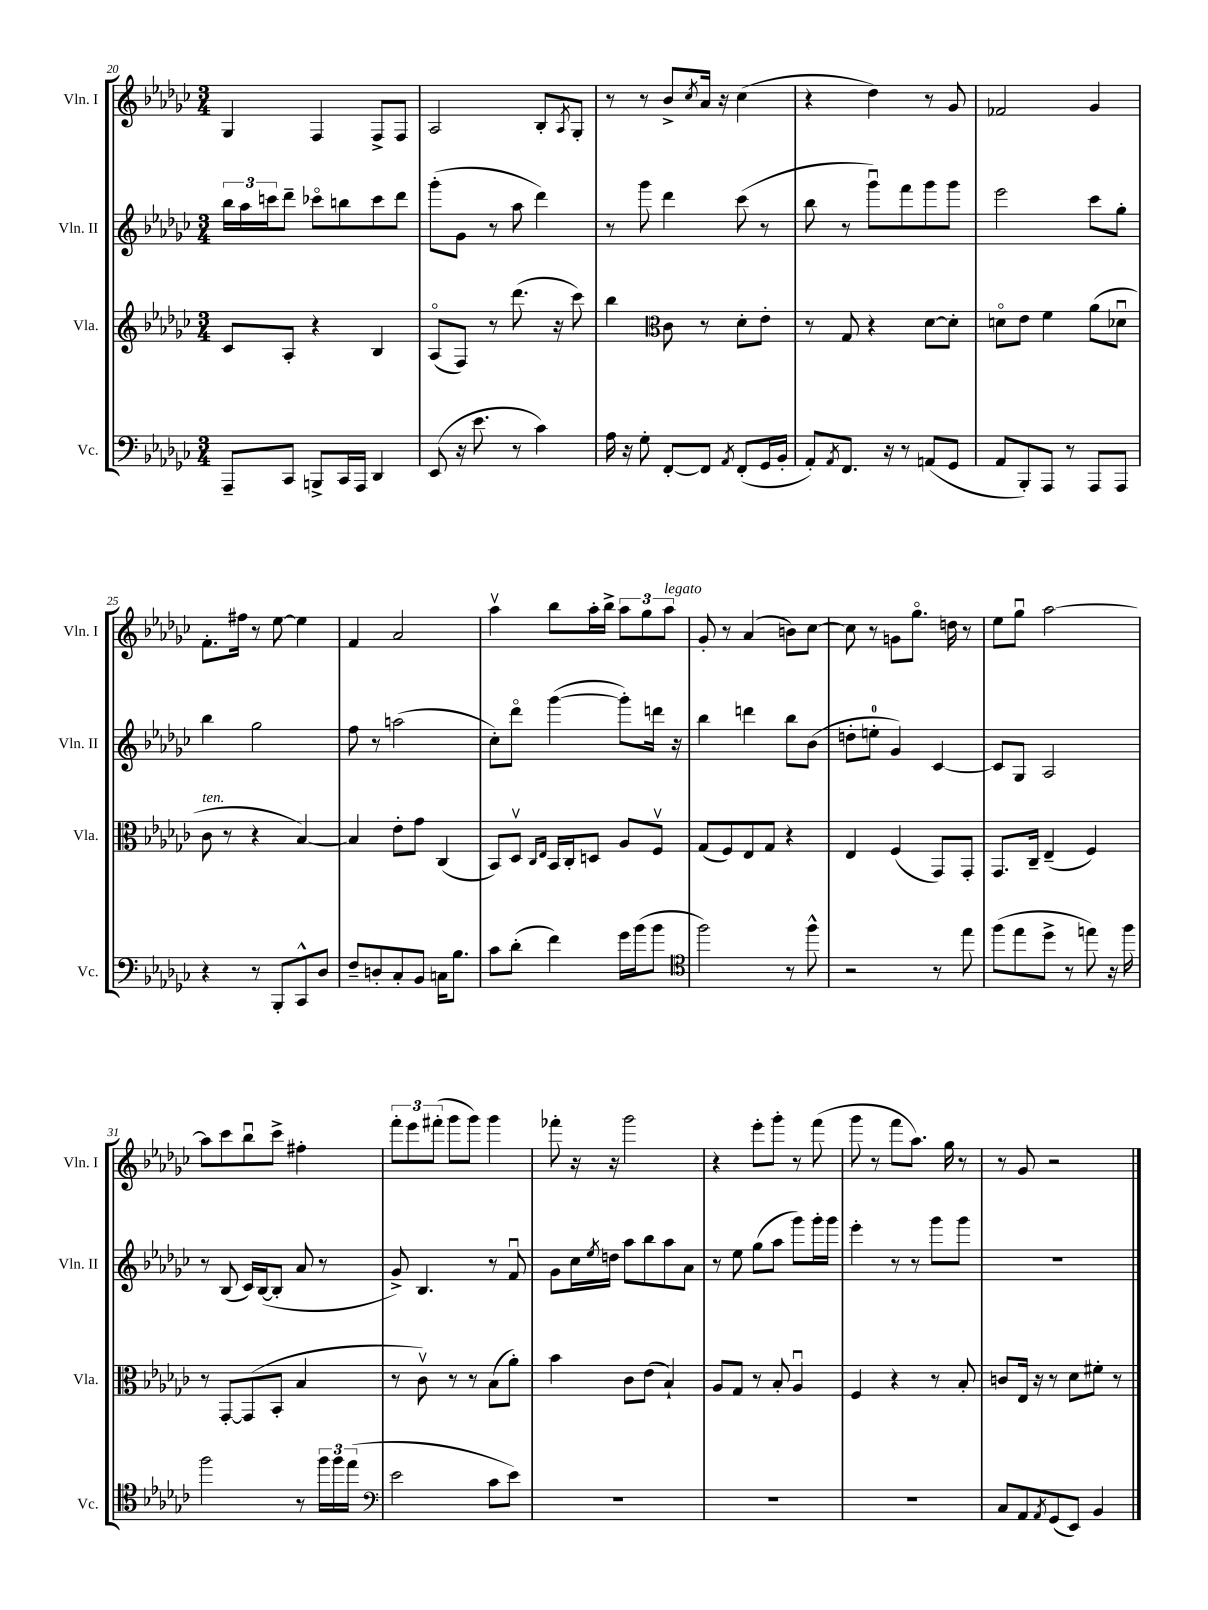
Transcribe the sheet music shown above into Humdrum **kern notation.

**kern	**kern	**kern	**kern
*staff4	*staff3	*staff2	*staff1
*clefF4	*clefG2	*clefG2	*clefG2
*k[b-e-a-d-g-c-]	*k[b-e-a-d-g-c-]	*k[b-e-a-d-g-c-]	*k[b-e-a-d-g-c-]
*M3/4	*M3/4	*M3/4	*M3/4
8AAA-~/L	8c-/L	24bb-\LL	4G-/
.	.	24aa-\	.
.	.	24ccc\J	.
8CC-/J	8A-'/J	8ddd-~\J	.
8BBB^/L	4r	8ccc-o\L	4F/
16CC-/L	.	8bb\	.
16AAA-/JJ	.	.	.
4DD-/	4B-/	8ccc-\	8F^/L
.	.	8ddd-\J	8F/J
=	=	=	=
(8EE-/	(8A-o/L	(8ggg-'\L	2A-/
16r	8F/J)	8g-\J	.
8.e-\	.	.	.
.	8r	8r	.
8r	(8.ddd-\	8aa-\	.
4c-\)	.	4ddd-\)	8B-'/L
.	16r	.	.
.	.	.	8qA-/
.	8ccc-\)	.	8G-'/J
=	=	=	=
16A-\	4bb-\	8r	8r
16r	.	.	.
8G-'\	.	8ggg-\	8r
*	*clefC3	*	*
[8FF'/L	8c-\	4ddd-\	8b-^/L
.	.	.	8qcc-/
8FF/]J	8r	.	16a-/Jk
.	.	.	16r
8qAA-/	.	.	.
(8FF'/L	8d-'\L	(8ccc-\	(4cc-\
16GG-/L	8e-'\J	8r	.
16BB-'/JJ	.	.	.
=	=	=	=
8AA-'/L)	8r	8bb-\	4r
8qAA-/	.	.	.
8.FF/J	8G-/	8r	.
.	4r	8ggg-u\L)	4dd-\)
16r	.	.	.
8r	.	8fff\	.
(8AA/L	[8d-\L	8ggg-\	8r
8GG-/J	8d-'\]J	8ggg-\J	8g-/
=	=	=	=
8AA-/L	8do\L	2eee-\	2f-/
8BBB-'/)	8e-\J	.	.
8AAA-/J	4f\	.	.
8r	.	.	.
8AAA-/L	(8a-\L	8ccc-\L	4g-/
8AAA-/J	8d-u\J	8gg-'\J	.
=	=	=	=
4r	8c-\	4bb-\	8.f'\L
.	8r	.	.
.	.	.	16ff#\Jk
8r	4r	2gg-\	8r
8BBB-'/L	.	.	[8ee-\
8CC-^^/	[4B-/)	.	4ee-\]
8D-/J	.	.	.
=	=	=	=
8F~/L	4B-/]	8ff\	4f/
8D'/	.	8r	.
8C-'/	8e-'\L	(2aa\	2a-/
8BB-/J	8g-\J	.	.
16C\LK	(4C-/	.	.
8.B-\J	.	.	.
=	=	=	=
8c-\L	8BB-/L)	8cc-'\L)	4aa-v\
(8d-'\J	8D-v/J	8ddd-o\J	.
.	16qqC-/LL	.	.
.	16qqE-/JJ	.	.
4f\)	16BB-/LL	([4ggg-\	8bb-\L
.	16C-'/J	.	.
.	8D/J	.	16aa-'\L
.	.	.	16bb-^\JJ
16g-\LL	8A-/L	8ggg-'\]L)	12aa-\L
(16b-\J	.	.	.
.	.	.	12gg-\
8b-\J	8Fv/J	16ddd\Jk	.
.	.	.	12aa-\J
.	.	16r	.
=	=	=	=
*clefC4	*	*	*
2ff\)	(8G-/L	4bb-\	8g-'/
.	8F/)	.	8r
.	8E-/	4ddd\	(4a-/
.	8G-/J	.	.
8r	4r	8bb-\L	8b\L)
8ff^^\	.	(8b-\J	[8cc-\J
=	=	=	=
2r	4E-/	8dd'\L	8cc-\]
.	.	8ee'\J	8r
.	(4F/	4g-/)	8g\L
.	.	.	8.gg-o\J
8r	8GG-/L)	[4c-/	.
.	.	.	16dd\
8ee-\	8GG-'/J	.	8r
=	=	=	=
(8ff\L	8.GG-/L	8c-/]L	8ee-\L
8ee-\	.	8G-/J	8gg-u\J
.	16C-~/Jk	.	.
8dd-^\J	(4E-~/	2A-/	[2aa-\
8r	.	.	.
8ee\)	4F/)	.	.
16r	.	.	.
16ff\	.	.	.
=	=	=	=
2ff\	8r	8r	8aa-\]L
.	[8GG-'/L	(8B-/	8ccc-\
.	(8GG-/]	16c-/LL)	8bb-u\
.	.	([16B-/J	.
.	8BB-'/J	8B-'/]J	8ccc-^\J
8r	4B-/	8a-/	4ff#'\
24ff\LL	.	8r	.
24ff\	.	.	.
(24ee-\JJ	.	.	.
=	=	=	=
*clefF4	*	*	*
2e-\	8r	8g-^/)	12fff'\L
.	.	.	12eee-\
.	8c-v\)	4.B-/	.
.	.	.	(12fff#'\J
.	8r	.	8ggg-\L
.	8r	.	8ggg-\J)
8c-\L	(8B-\L	8r	4ggg-\
8e-\J)	8a-'\J)	8fu/	.
=	=	=	=
2.r	4b-\	8g-\L	8fff-'\
.	.	16cc-\L	16r
.	.	8qee-/	.
.	.	16dd\JJ	16r
.	8c-\L	8aa-\L	2ggg-\
.	(8e-\J	8bb-\	.
.	4B-`/)	8aa-\	.
.	.	8a-\J	.
=	=	=	=
2.r	8A-/L	8r	4r
.	8G-/J	8ee-\	.
.	8r	(8gg-\L	8eee-'\L
.	8B-'/	8aa-\J	8ggg-'\J
.	4A-u/	8ggg-\L)	8r
.	.	16ggg-'\L	(8fff\
.	.	16ggg-\JJ	.
=	=	=	=
2.r	4F/	4eee-'\	8ggg-\
.	.	.	8r
.	4r	8r	8fff\L
.	.	8r	8.aa-\J)
.	8r	8ggg-\L	.
.	.	.	16gg-\
.	8B-'/	8ggg-\J	8r
=	=	=	=
8C-/L	8c/L	2.r	8r
8AA-/	16E-/Jk	.	8g-/
.	16r	.	.
8qAA-/	.	.	.
(8GG-/	8r	.	2r
8EE-/J)	8d-\L	.	.
4BB-/	8f#'\J	.	.
.	8r	.	.
==	==	==	==
*-	*-	*-	*-
